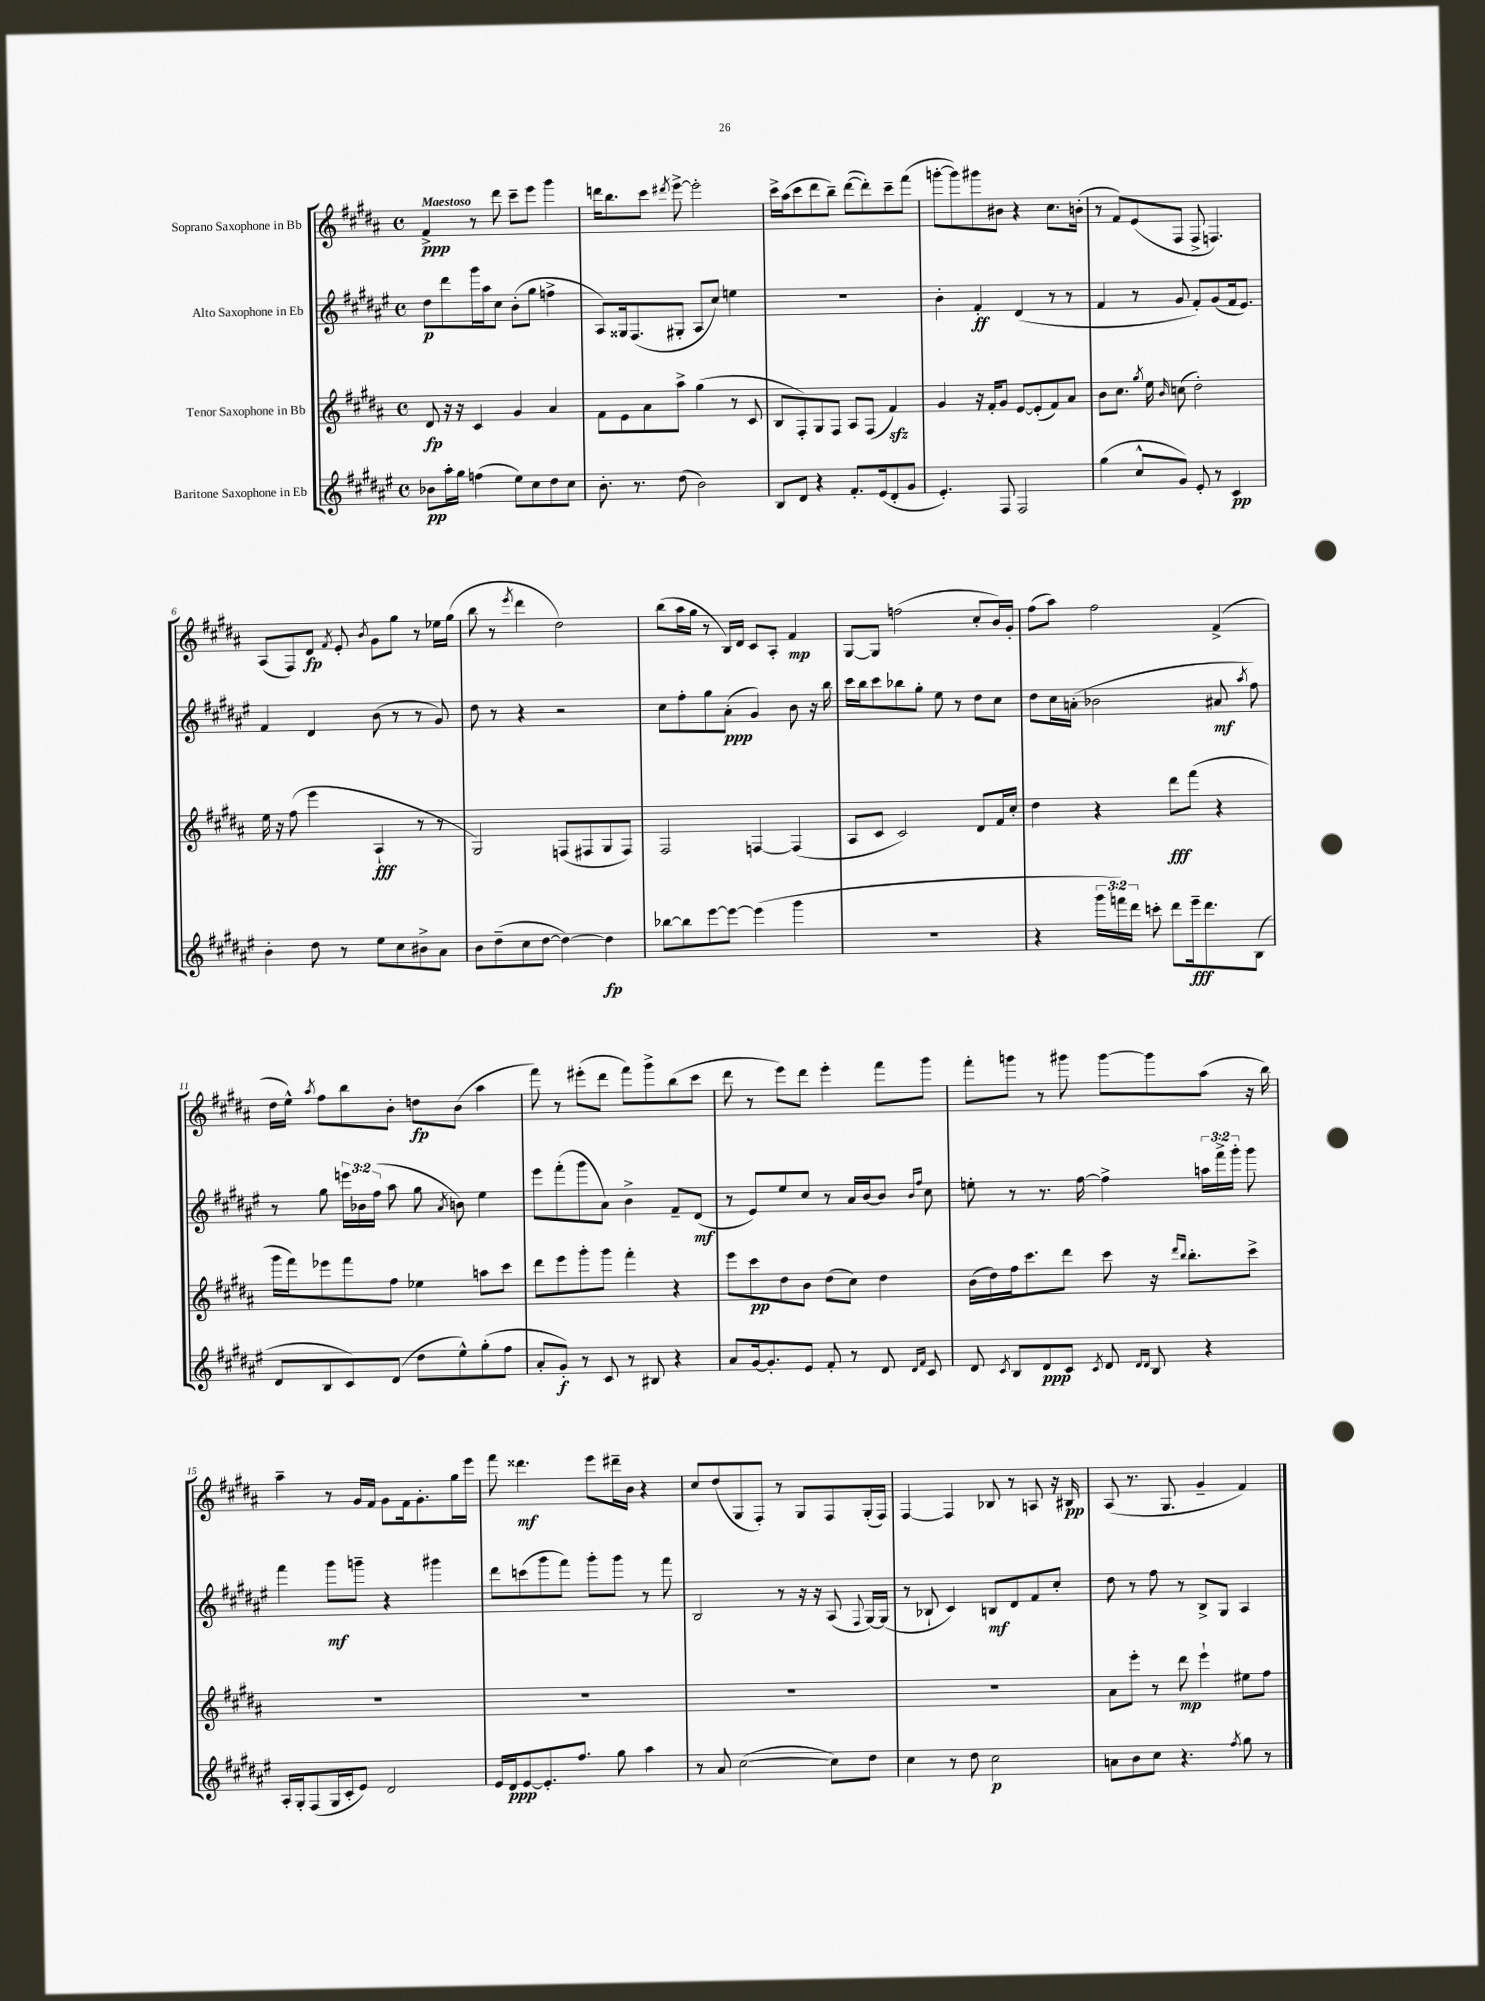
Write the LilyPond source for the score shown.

<<
\new StaffGroup <<
\new Staff = "s0" \with { instrumentName = "Soprano Saxophone in Bb" } {
    \clef treble \key b \major \defaultTimeSignature \time 4/4 \tempo "Maestoso"
    \autoBeamOff fis'4->\ppp r8 dis'''8 cis'''8[-- e'''8] gis'''4 |
    d'''16[ b''8. cis'''8] \acciaccatura { dis'''8 } e'''8~-> e'''2-. |
    cis'''16[-> ais''16( cis'''8 dis'''8 b''8]--) dis'''8[~( dis'''8-.) cis'''8-- fis'''8]( |
    g'''8[~-. g'''8) gis'''8 bis'8] r4 cis''8.[ b'16]-.( |
    r8 fis'8[) e'8( fis8] fis8-> f4.) |
    ais8[( fis8) dis'8]\fp \acciaccatura { fis'8 } e'8-. \acciaccatura { b'8 } gis'8[ gis''8] r8 ees''16[ gis''16]( |
    b''8 r8 \acciaccatura { e'''8 } dis'''4 dis''2) |
    b''8[( ais''16 gis''16] r8 b16[) dis'16] cis'8[ ais8]-. fis'4\mp |
    gis8[~ gis8] f''2( cis''8[-. b'16) gis'16]-. |
    fis''8[( ais''8]) fis''2 fis'4->( |
    dis''16[ e''16]-^) \acciaccatura { ais''8 } fis''8[ b''8 b'8]-. d''8[\fp b'8]( ais''4 |
    fis'''8) r8 eis'''8[-.( dis'''8] fis'''8[) gis'''8-> b''8( cis'''8] |
    dis'''8 r8 e'''8[) dis'''8] e'''4-. fis'''8[ gis'''8] |
    fis'''8[-. g'''8] r8 gis'''8 gis'''8[~ gis'''8 ais''8]( r16 b''16) |
    ais''4-- r8 gis'16[ fis'16] gis'8[ fis'16 gis'8.-. gis''16 e'''16] |
    fis'''8 disis'''4.\mf e'''8[ dis'''16-- b'16] r4 |
    cis''8[ dis''8( gis8 fis8]-.) r8 gis8[ fis8 gis16-.( fis16]) |
    fis4~ fis4 bes8 r8 a8 r16 bis16\pp |
    ais8( r8. gis8. gis'4-- fis'4) \bar "|." |
}
\new Staff = "s1" \with { instrumentName = "Alto Saxophone in Eb" } {
    \clef treble \key fis \major \defaultTimeSignature \time 4/4 \override Staff.TupletNumber.text = #tuplet-number::calc-fraction-text
    \autoBeamOff dis''8[\p dis'''8 gis'''16 ais''16 cis''8] b'8[-.( gis''8] f''4-> |
    ais8[) gisis16 fis8.( gis8]-. ais8[ cis''8]) e''4 |
    R1 |
    b'4-. fis'4-.\ff dis'4( r8 r8 |
    fis'4 r8 gis'8 fis'8[-.) gis'8( fis'16 eis'8.]) |
    fis'4 dis'4 b'8( r8 r8 gis'8) |
    dis''8 r8 r4 r2 |
    cis''8[ fis''8-. gis''8 ais'8]-.\ppp( gis'4) b'8 r16 b''16 |
    cis'''16[ b''16 cis'''8 bes''8 gis''8]-. eis''8 r8 dis''8[ cis''8] |
    dis''8[ cis''16 a'16]-.( bes'2 ais'8\mf \acciaccatura { ais''8 } fis''8) |
    r8 gis''8 \tuplet 3/2 { e'''16[ bes'16 fis''16]( } ais''8 gis''8 \acciaccatura { ais'8 } b'8) eis''4 |
    eis'''8[ fis'''8-.( gis'''8 ais'8]) b'4-> fis'8[-- dis'8]\mf( |
    r8 eis'8[) eis''8 cis''8] r8 ais'16[ b'16~ b'8] \grace { b'16[ fis''16] } cis''8 |
    e''8-. r8 r8. fis''16~ fis''4-> \tuplet 3/2 { a''16[ fis'''16-> gis'''16]-. } gis'''8 |
    fis'''4 gis'''8[\mf g'''8]-- r4 gis'''4 |
    dis'''8[ c'''8( gis'''8 fis'''8]) gis'''8[-. gis'''8] r8 fis'''8 |
    b2 r8 r16 r16 ais8( \appoggiatura { fis8 } gis16[~) gis16]( |
    r8 bes8-! cis'4) b8[\mf dis'8 fis'8 cis''8]-. |
    dis''8 r8 fis''8 r8 b8[-> gis8] ais4 \bar "|." |
}
\new Staff = "s2" \with { instrumentName = "Tenor Saxophone in Bb" } {
    \clef treble \key b \major \defaultTimeSignature \time 4/4
    \autoBeamOff dis'8\fp r16 r16 cis'4 gis'4 ais'4 |
    fis'8[ e'8 ais'8 ais''8]-> gis''4( r8 cis'8 |
    b8[ fis8-.) gis8 fis8] ais8[ fis8]( fis'4\sfz) |
    gis'4 r16 fis'16[-. gis'8] e'8[~ e'8-.( fis'8) ais'8] |
    b'8[ cis''8.] \acciaccatura { gis''8 } e''16 \grace { b'16 } c''8( dis''2-.) |
    e''16 r16 fis''8( e'''4 ais4-!\fff r8 r8 |
    gis2) f8[( fis8 gis8 fis8]) |
    fis2 f4~ f4( |
    ais8[ cis'8] cis'2) dis'8[ fis'16 cis''16]-. |
    dis''4 r4 dis'''8[\fff fis'''8]( r4 |
    gis'''16[ fis'''16) ees'''8 fis'''8 fis''8] ees''4 a''8[ cis'''8] |
    dis'''8[ e'''8 gis'''8-. gis'''8] fis'''4-. r4 |
    e'''8[ cis'''8\pp dis''8 b'8] dis''8[( cis''8]) dis''4 |
    b'16[( dis''16) fis''16 cis'''8. dis'''8] cis'''8 r16 \grace { dis'''16[ b''16] } b''8.[-. cis'''8]-> |
    R1 |
    R1 |
    R1 |
    R1 |
    ais'8[ e'''8]-. r8 dis'''8\mp e'''4-! eis''8[ fis''8] \bar "|." |
}
\new Staff = "s3" \with { instrumentName = "Baritone Saxophone in Eb" } {
    \clef treble \key fis \major \defaultTimeSignature \time 4/4 \override Staff.TupletNumber.text = #tuplet-number::calc-fraction-text
    \autoBeamOff bes'8[\pp ais''16-. gis''16] f''4( eis''8[) cis''8 dis''8 cis''8] |
    b'8.-. r8. dis''8( b'2) |
    b8[ dis'8] r4 fis'8.[-. eis'16( dis'8-. gis'8] |
    eis'4.-.) fis8 fis2 |
    gis''4( cis''8[-^ gis'8]) eis'8-. r8 cis'4\pp |
    b'4-. dis''8 r8 eis''8[ cis''8 bis'8-> ais'8] |
    b'8[ dis''8--( cis''8 dis''8]~ dis''4~) dis''4\fp |
    bes''8[~ bes''8 eis'''8~ eis'''8]~ eis'''4( gis'''4 |
    R1 |
    r4 \tuplet 3/2 { gis'''16[ f'''16) dis'''16] } c'''8-. dis'''8[ eis'''16--\fff dis'''8. b8]( |
    dis'8[ b8 cis'8) dis'8]( dis''8[ eis''8-^) gis''8-.( fis''8] |
    ais'8[-. gis'8]-.\f) r8 cis'8 r8 bis8 r4 |
    ais'8[ gis'16~ gis'8.-. eis'8] fis'8-. r8 dis'8 \grace { dis'16[ fis'16] } cis'8 |
    dis'8 \acciaccatura { cis'8 } b8[ dis'8\ppp cis'8] \acciaccatura { cis'8 } dis'8 \grace { dis'16[ dis'16] } b8 r4 |
    ais16[-. gis16-. fis8( gis16 cis'16-. eis'8]) dis'2 |
    eis'16[ dis'16\ppp eis'8~ eis'8.-. fis''8.] gis''8 ais''4 |
    r8 ais'8 cis''2~( cis''8[) dis''8] |
    cis''4 r8 dis''8 cis''2\p |
    a'8[ b'8 cis''8] r4. \acciaccatura { fis''8 } gis''8 r8 \bar "|." |
}
>>
>>
